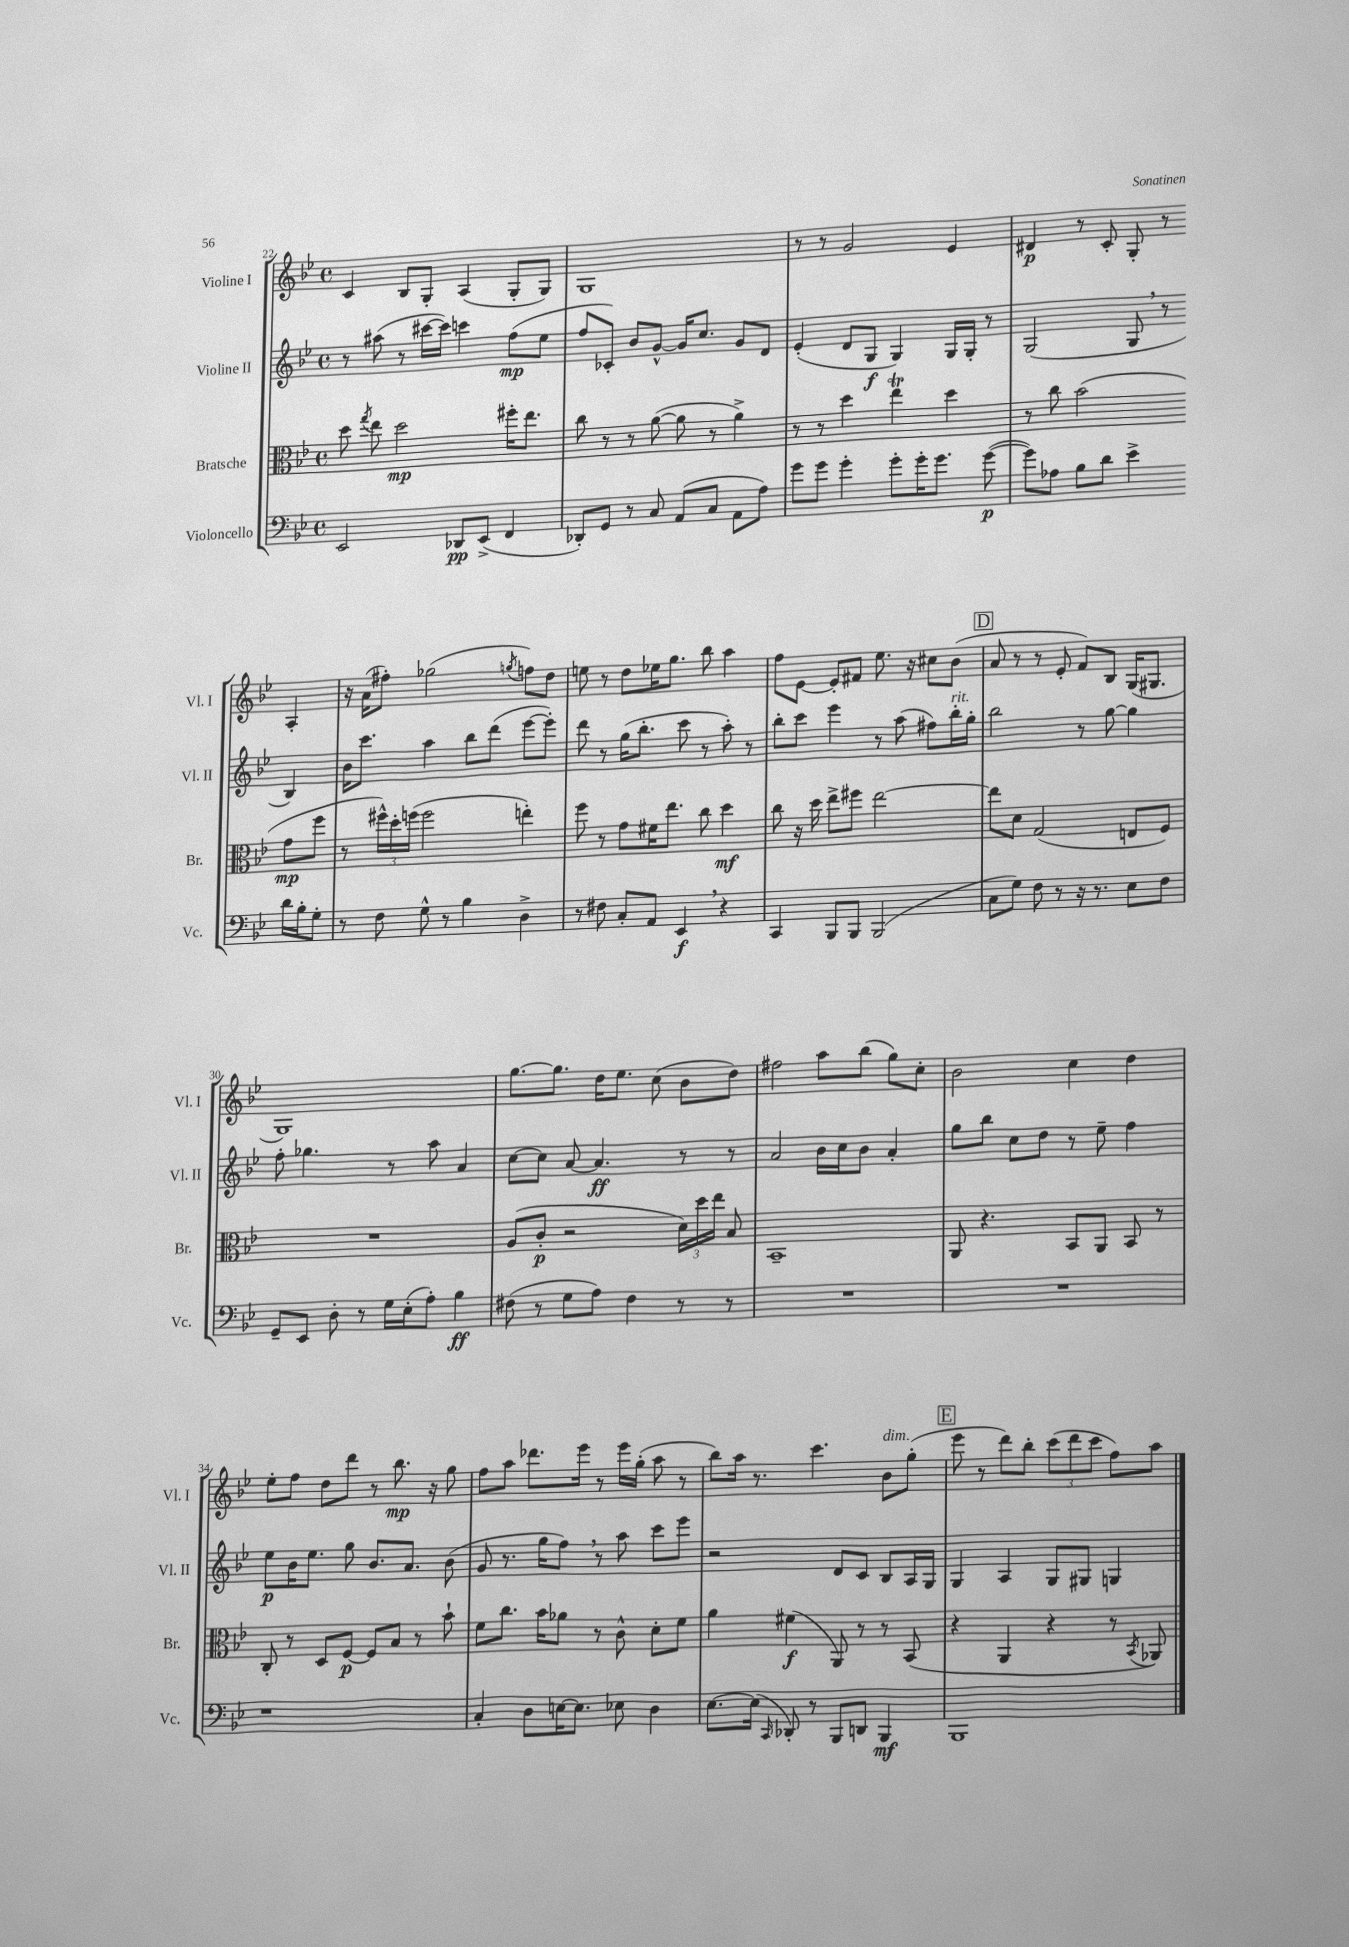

**kern	**kern	**kern	**kern
*staff4	*staff3	*staff2	*staff1
*clefF4	*clefC3	*clefG2	*clefG2
*k[b-e-]	*k[b-e-]	*k[b-e-]	*k[b-e-]
*M4/4	*M4/4	*M4/4	*M4/4
*met(c)	*met(c)	*met(c)	*met(c)
2EE-/	8dd\	8r	4c/
.	8qgg/	.	.
.	8ee-\	(8aa#\	.
.	2dd\	8r	8B-/L
.	.	[16ccc#\LL	8G'/J
.	.	16ccc#\]JJ)	.
8DD-/L	.	4ccc\	(4A/
(8EE-^/J	.	.	.
4FF/	16ff#'\LK	(8ff\L	8G'/L
.	8.ee-\J	.	.
.	.	8ee-\J	8G/J)
=	=	=	=
8DD-'/L)	8cc\	8ff/L	1G
8GG/J	8r	8c-'/J)	.
8r	8r	8b-/L	.
8C/	([8a\	[8g^^/J	.
(8AA/L	8a\]	16g/]LK	.
.	.	8.cc/J	.
8C/J	8r	.	.
8AA\L	4a^\)	8g/L	.
8A\J)	.	8d/J	.
=	=	=	=
8g\L	8r	(4e-'/	8r
8g\J	8r	.	8r
4g'\	4dd\	8d/L	2g/
.	.	8G/J	.
8g'\L	4ee-\	4G/)	.
16g'\K	.	.	.
8.g\J	.	.	.
.	4dd\	16G/LL	4e-/
.	.	16G'/JJ	.
([8g\	.	8r	.
=	=	=	=
8g\]L)	8r	(2G/	4d#/
8A-\J	8cc\	.	.
8B-\L	(2b-\	.	8r
8d\J	.	.	8c'/
4e-^\	.	8G/	8G'/
.	.	8r	8r
16d\LL	8g\L	4B-/)	4A'/
16B-'\J	.	.	.
8G'\J	8ff\J	.	.
=	=	=	=
8r	8r	16b-\LK	16r
.	.	8.ccc\J	(16a\LK
8F\	24ff#^^\LL)	.	8ff#'\J)
.	24dd'\	.	.
.	(24ff\JJ	.	.
8G^^\	2ff\	4aa\	(2gg-\
8r	.	.	.
4B-\	.	8bb-\L	.
.	.	(8ddd\J	.
.	.	.	8qgg/
4D^\	4ee'\)	[8eee-\L	8ff\L)
.	.	8eee-'\]J)	8dd\J
=	=	=	=
8r	8ff\	8ddd\	8ee\
8F#\	8r	8r	8r
8C'/L	8g\L	(16gg\LK	8dd\L
.	.	8.bb-'\J	.
8AA/J	16f#\K	.	16ee-\K
.	8.ee-\J	.	8.gg\J
4EE-/	.	8ccc\	.
.	8cc\	8r	8bb-\
4r	4dd\	8aa'\)	4aa\
.	.	8r	.
=	=	=	=
4CC/	8cc\	8bb-'\L	8ff\L
.	16r	8ccc\J	[8e-\J
.	16dd\	.	.
8BBB-/L	8ee-^\L	4eee-\	8e-'/]L
8BBB-/J	8ff#\J	.	8f#/J
(2BBB-/	[2ee-\	8r	8.ee-\
.	.	(8aa\	.
.	.	.	16r
.	.	8ff#\L)	8cc#\L
.	.	16bb-'\L	(8b-\J
.	.	16gg'\JJ	.
=	=	=	=
8C\L	8ee-\]L	2bb-\	8a/
8G\J)	8d\J	.	8r
8F\	(2G/	.	8r
8r	.	.	8e-'/
16r	.	8r	8f/L)
8.r	.	.	.
.	.	[8gg\	8B-/J
8E-\L	8E/L	4gg\]	(16G/LK
.	.	.	8.G#/J
8F\J	8F/J)	.	.
=	=	=	=
8GG~/L	1r	8ff'\	1G)
8EE-/J	.	4.gg-\	.
8D'\	.	.	.
8r	.	.	.
16G\LL	.	8r	.
(16E-'\J	.	.	.
8A'\J)	.	8aa\	.
4B-\	.	4a/	.
=	=	=	=
(8F#\	(8A/L	[8cc\L	[8.gg\L
8r	8c'/J	8cc\]J	.
.	.	.	8.gg\]J
8G\L	2r	[8a/	.
8A\J)	.	4.a/]	16dd\LK
.	.	.	8.ee-\J
4F#\	.	.	.
.	.	.	(8cc\
8r	24d\LL)	8r	8b-\L
.	24dd\	.	.
.	24ee-\JJ	.	.
8r	8B-/	8r	8dd\J)
=	=	=	=
1r	1BB-~	2a/	2ff#\
.	.	16b-\LL	8aa\L
.	.	16cc\J	.
.	.	8b-\J	(8bb-\J
.	.	4a'/	8gg\L)
.	.	.	8cc'\J
=	=	=	=
1r	8AA/	8gg\L	2b-\
.	4.r	8bb-\J	.
.	.	8cc\L	.
.	.	8dd\J	.
.	8BB-/L	8r	4cc\
.	8AA/J	8ee-~\	.
.	8BB-/	4ff\	4dd\
.	8r	.	.
=	=	=	=
1r	8C'/	8ee-\L	8ee-'\L
.	8r	16b-\K	8ff\J
.	.	8.ee-\J	.
.	8D/L	.	8dd\L
.	[8F/J	8gg\	8ddd\J
.	8F/]L	8.b-/L	8r
.	8B-/J	.	8.bb-\
.	.	8.a/J	.
.	8r	.	.
.	.	.	16r
.	8b-`\	(8b-\	8gg\
=	=	=	=
4C'/	8f\L	8g/	8ff\L
.	8.cc\J	8.r	8aa\J
8D\L	.	.	8.ddd-\L
.	16b-\LK	16gg\LK	.
[16E\K	8a-\J	8ff\J)	.
8.E\]J	.	.	16eee-\Jk
.	8r	8r	8r
8E-\	8c^^\	8aa\	16eee-\LL
.	.	.	(16gg'\JJ
4D\	8d'\L	8ccc\L	8aa\
.	8f\J	8eee-\J	8r
=	=	=	=
[8.E-\L	4a\	2r	8bb-\L)
.	.	.	16aa\Jk
(16E-\]Jk	.	.	8.r
16qqCC/	.	.	.
8DD-'/)	(4f#\	.	.
8r	.	.	4.ccc\
8BBB-/L	8AA/)	8d/L	.
8DD/J	8r	8c/J	.
4BBB-/	8r	8B-/L	8b-\L
.	(8BB-/	16A/L	(8gg'\J
.	.	16G/JJ	.
=	=	=	=
1BBB-	4r	4G/	8eee-\
.	.	.	8r
.	4AA/	4A/	8ddd\L)
.	.	.	8bb-'\J
.	4r	8G/L	(12ccc\L
.	.	.	12ddd\
.	.	8G#/J	.
.	.	.	12ccc\J
.	8r	4G/	8ff\L)
.	8qBB-/	.	.
.	8AA-/)	.	8aa\J
==	==	==	==
*-	*-	*-	*-
